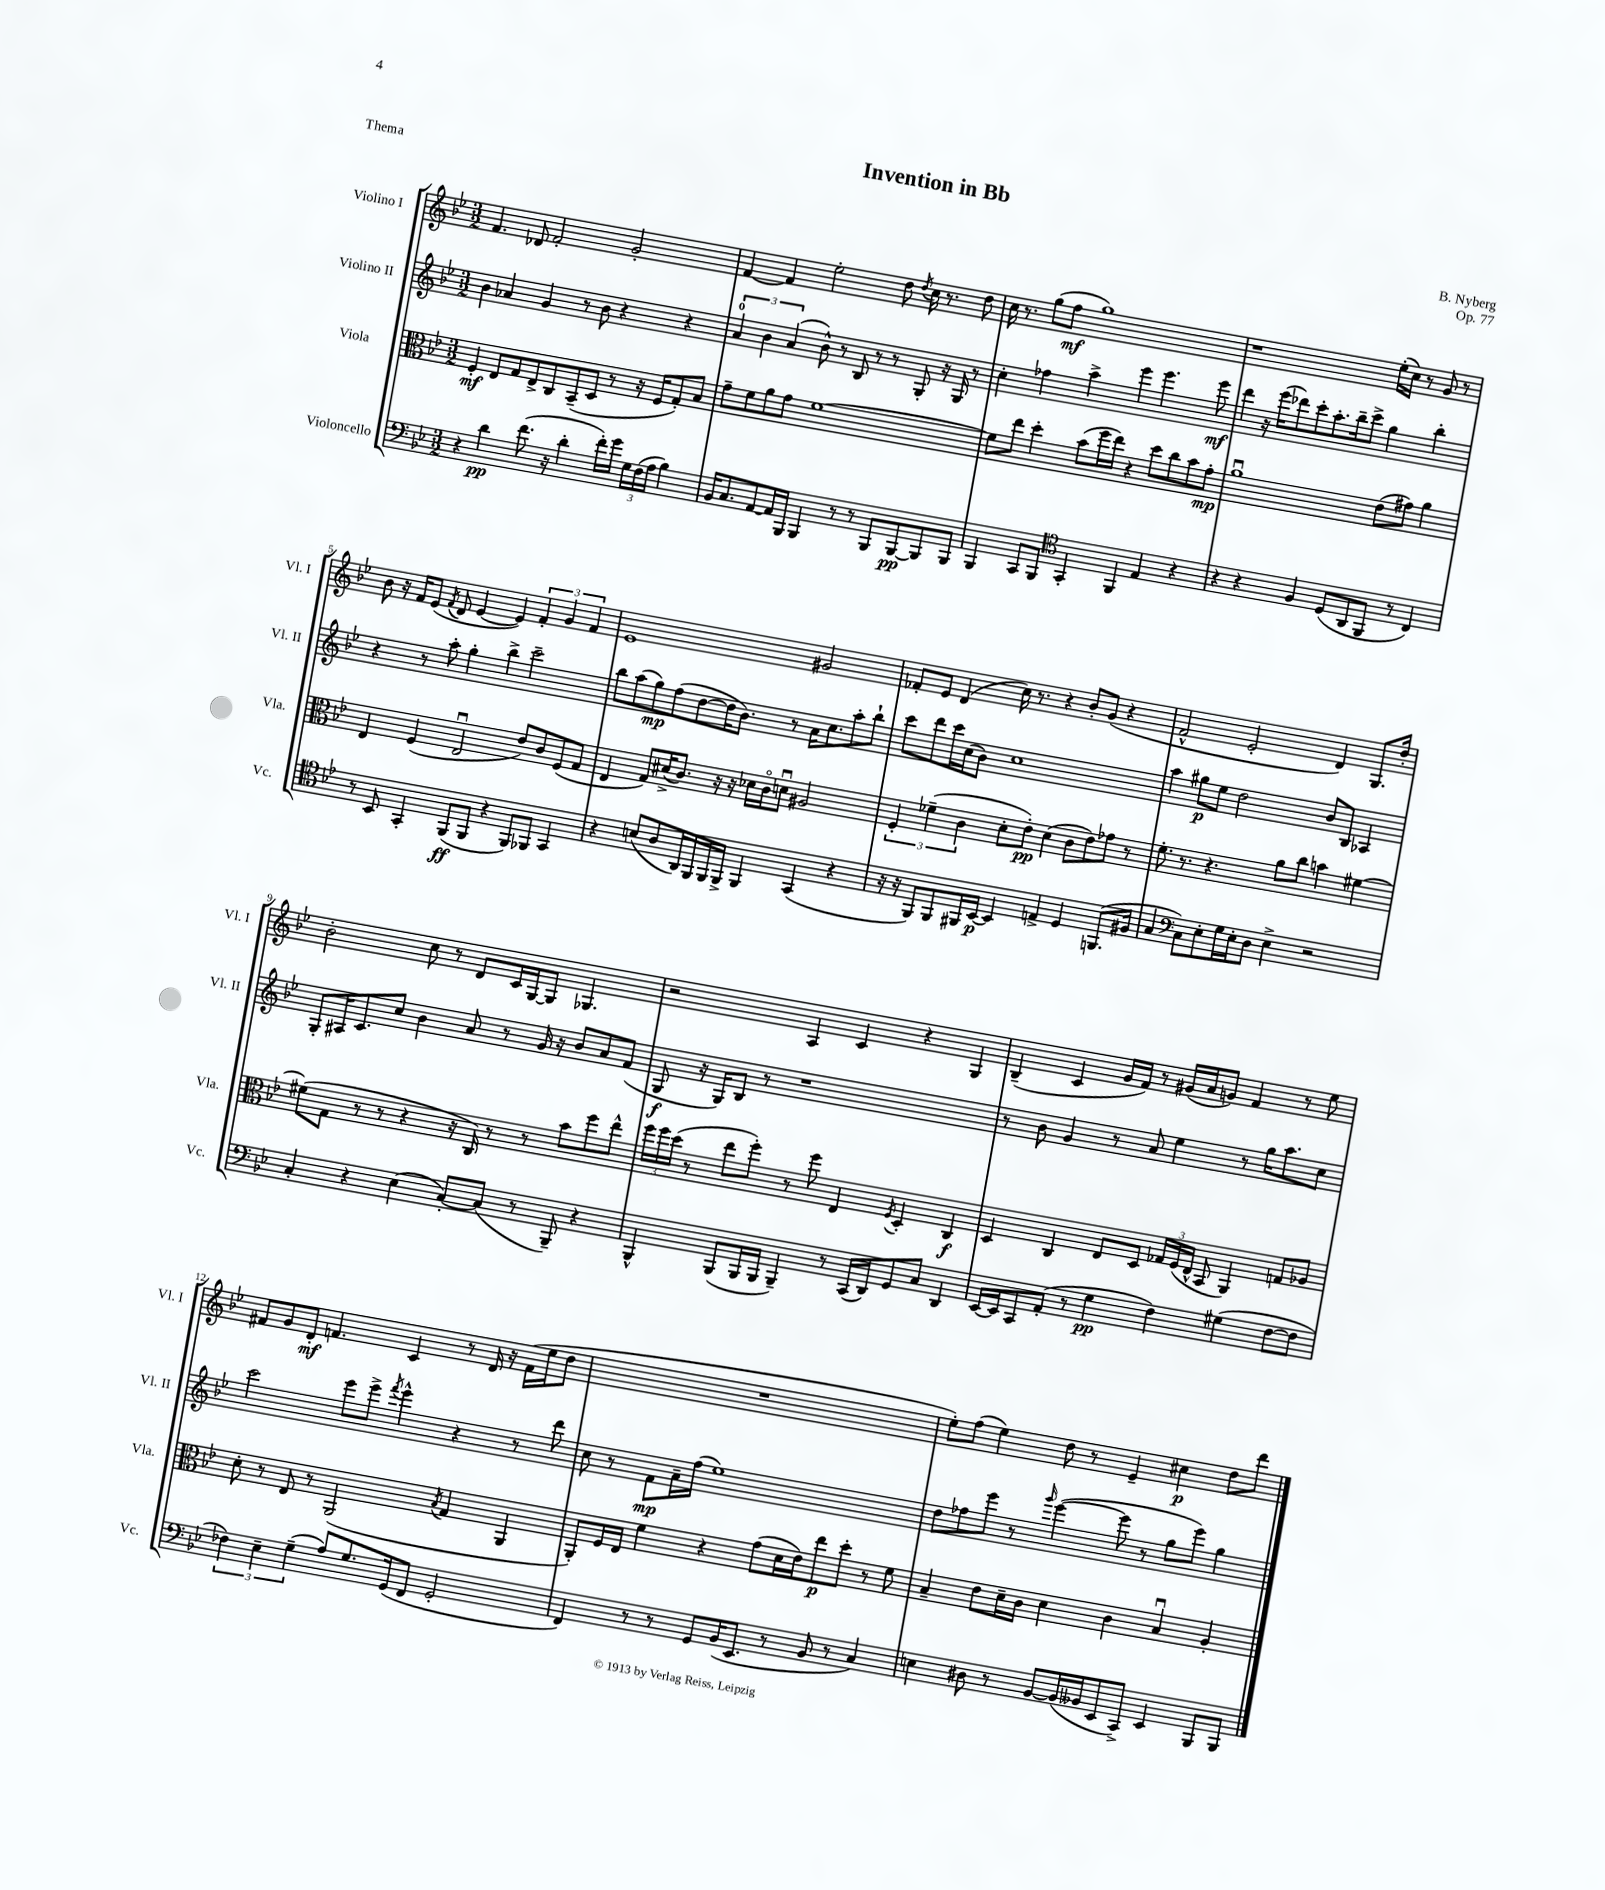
\header { title = "Invention in Bb" composer = "B. Nyberg" opus = "Op. 77" piece = "Thema" }
<<
\new StaffGroup <<
\new Staff = "s0" \with { instrumentName = "Violino I" shortInstrumentName = "Vl. I" } {
    \clef treble \key bes \major \numericTimeSignature \time 3/2
    \autoBeamOff f'4. des'8 f'2-. g'2-. |
    f'4~ f'4 ees''2-. d''8 \acciaccatura { d''8 } c''16 r8. d''8 |
    c''16 r8. g''8[( f''8]\mf g''1) |
    r1 ees''16[-.( c''16]) r8 g'8 r8 |
    bes'8 r16 f'16[ ees'8]( \acciaccatura { f'8 } d'8 ees'4~ ees'4) \tuplet 3/2 { f'4-. g'4 f'4 } |
    ees'1 gis'2 |
    fes'8[-. ees'8] d'4( c''16) r8. r4 bes'8[-. g'8]( r4 |
    f'2-^ ees'2-. d'4) g8.[ d''16]-. |
    bes'2-. c''8 r8 d'8[ c'16 g16~ g8] ges4. |
    r2 a4 c'4 r4 g4 |
    bes4--( c'4 g'16[ f'16]) r8 gis'16[( a'16 g'8]) f'4 r8 ees''8 |
    fis'8[ g'8 d'8]-.\mf f'4. c'4 r8 d'16 r16 f'16[( ees''16 d''8] |
    R1. |
    ees''8[-.) f''8]( ees''4) d''8 r8 ees'4-- cis''4\p d''8[ d'''8] \bar "|." |
}
\new Staff = "s1" \with { instrumentName = "Violino II" shortInstrumentName = "Vl. II" } {
    \clef treble \key bes \major \numericTimeSignature \time 3/2
    \autoBeamOff bes'4 aes'4 g'4 r8 bes'8 r4 r4 |
    \tuplet 3/2 { a'4-0 bes'4 a'4( } bes'8-^) r8 bes8 r8 r8 g8-. r16 g16 r8 |
    c''4-. fes''4 a''4-> ees'''4 ees'''4. ees'''8\mf |
    d'''4 r16 ees'''16[( des'''8) c'''8-. a''8.-. bes''16-- c'''8]-> g''4 bes''4-. |
    r4 r8 a''8-. g''4-. bes''4-> c'''2-- |
    bes''8[ a''8( g''8\mp) f''8( d''8~ d''16 bes'8.]) r8 a'16[ c''8. a''8-. bes''8]-! |
    c'''8[ d'''8 c'''16 c''16( bes'8]) c''1 |
    a''4 gis''8[\p ees''8] d''2 bes'8[ bes8] aes4 |
    g8[-. ais16 c'8. c''8] bes'4 a'8 r8 g'16 r16 bes'8[ a'8 f'8]( |
    g8\f r16 g16[) bes8] r8 r1 |
    r8 bes'8 g'4 r8 a'8 ees''4 r8 g''16[ a''8. c''8] |
    c'''2 ees'''8[ ees'''8]-> \acciaccatura { f'''8 } ees'''4-^ r4 r8 d'''8 |
    c''8 r8 f'8[\mp a'16-- f''16]( ees''1) |
    d''8[ fes''8 ees'''8] r8 \grace { g'''16 } ees'''4~( ees'''8 r8 g''8[ ees'''8]) g''4 \bar "|." |
}
\new Staff = "s2" \with { instrumentName = "Viola" shortInstrumentName = "Vla." } {
    \clef alto \key bes \major \numericTimeSignature \time 3/2
    \autoBeamOff f4-.\mf ees8[ g8 ees8-> c8 bes,8--( d8] r8 r16 f16[ g8-.) bes8] |
    g'8[-- f'8 a'8 g'8] f'1~ |
    f'8[ ees''8] d''4-. bes'8[( f''16 ees''16]) r4 d''8[ c''8 bes'8 g'8]-.\mp |
    a'1\downbow ees'8[( gis'8]) a'4 |
    ees4 f4( ees2\downbow ees'8[) c'8 f8( g8] |
    ees4 g8[) dis'16->( c'8.]) r16 r16 des'16[ c'16\flageolet d'8]\downbow ais2 |
    \tuplet 3/2 { f4-. fes'4--( c'4 } d'8[-. ees'8]-.\pp) d'4( c'8[ ees'8) ges'8] r8 |
    f'8.-. r8. r4. a'8[ c''8] b'4 fis'4~ |
    fis'8[( g8] r8 r8 r4 r16 c16) r8 r8 bes'8[ f''8 ees''8]-^ |
    \tuplet 3/2 { f''16[ f''16 d''16]( } r8 ees''8[ f''8]-.) r8 f''8 ees4 \acciaccatura { f8 } d4-. c4\f |
    d4 c4 ees8[ d8] \tuplet 3/2 { ges16[ f16( ees16]-^ } bes,8 a,4) g8[ aes8] |
    d'8-. r8 ees8 r8 a,2( \acciaccatura { bes8 } g4 a,4 |
    a,8[-.) f16 ees16] f'4 r4 g'8[( d'16 ees'16) ees''8\p d''8]-. r8 f'8 |
    bes4-- ees'8[ d'16-- c'16] d'4 c'4 bes4\downbow a4-. \bar "|." |
}
\new Staff = "s3" \with { instrumentName = "Violoncello" shortInstrumentName = "Vc." } {
    \clef bass \key bes \major \numericTimeSignature \time 3/2
    \autoBeamOff r4 d'4\pp f'8.( r16 d'4-. f'16[-.) g'16] \tuplet 3/2 { g16[ f16( a16] } bes4) |
    bes,16[ c8. a,8~ a,16 bes,,16] bes,,4 r8 r8 bes,,8[ bes,,8~\pp bes,,8 bes,,8] |
    bes,,4 c,8[ bes,,8] \clef tenor g,4-. f,4 ees4 r4 |
    r4 r4 f4 d8[( a,8 f,8] r8 c4) |
    r8 bes,8 g,4-. f,8[\ff( f,8] r4 f,8[) fes,8] g,4 |
    r4 b8[( a8 a,16) f,16 f,16 f,16]-> f,4 g,4( r4 |
    r16 r16 f,8[) f,8 fis,16 bes,16]~\p bes,4 e4-> d4 f,8.[( fis16] |
    g4 \clef bass c8[) ees8-. g16 ees16-. d8] ees4-> r2 |
    c4-. r4 ees4( c8[~-.) c8]( r8 bes,,8--) r4 |
    bes,,4-^ bes,,8[( bes,,16 bes,,16] bes,,4--) r8 c,16[( d,16) g,8 c8] d,4 |
    ees,16[~ ees,16 c,8 a,8]-.( r8 g4\pp f4) gis4( f8[~ f8] |
    \tuplet 3/2 { fes4) ees4-- g4--( } a8[) g8. g,16( f,8] g,2-. |
    f,4) r8 r8 g,8[ bes,16( ees,8.] r8 bes,8 r8 c4) |
    e4 dis8 r8 bes,8[~ bes,16( beses,16 ees,8 c,8]->) ees,4 bes,,8[ bes,,8] \bar "|." |
}
>>
>>
